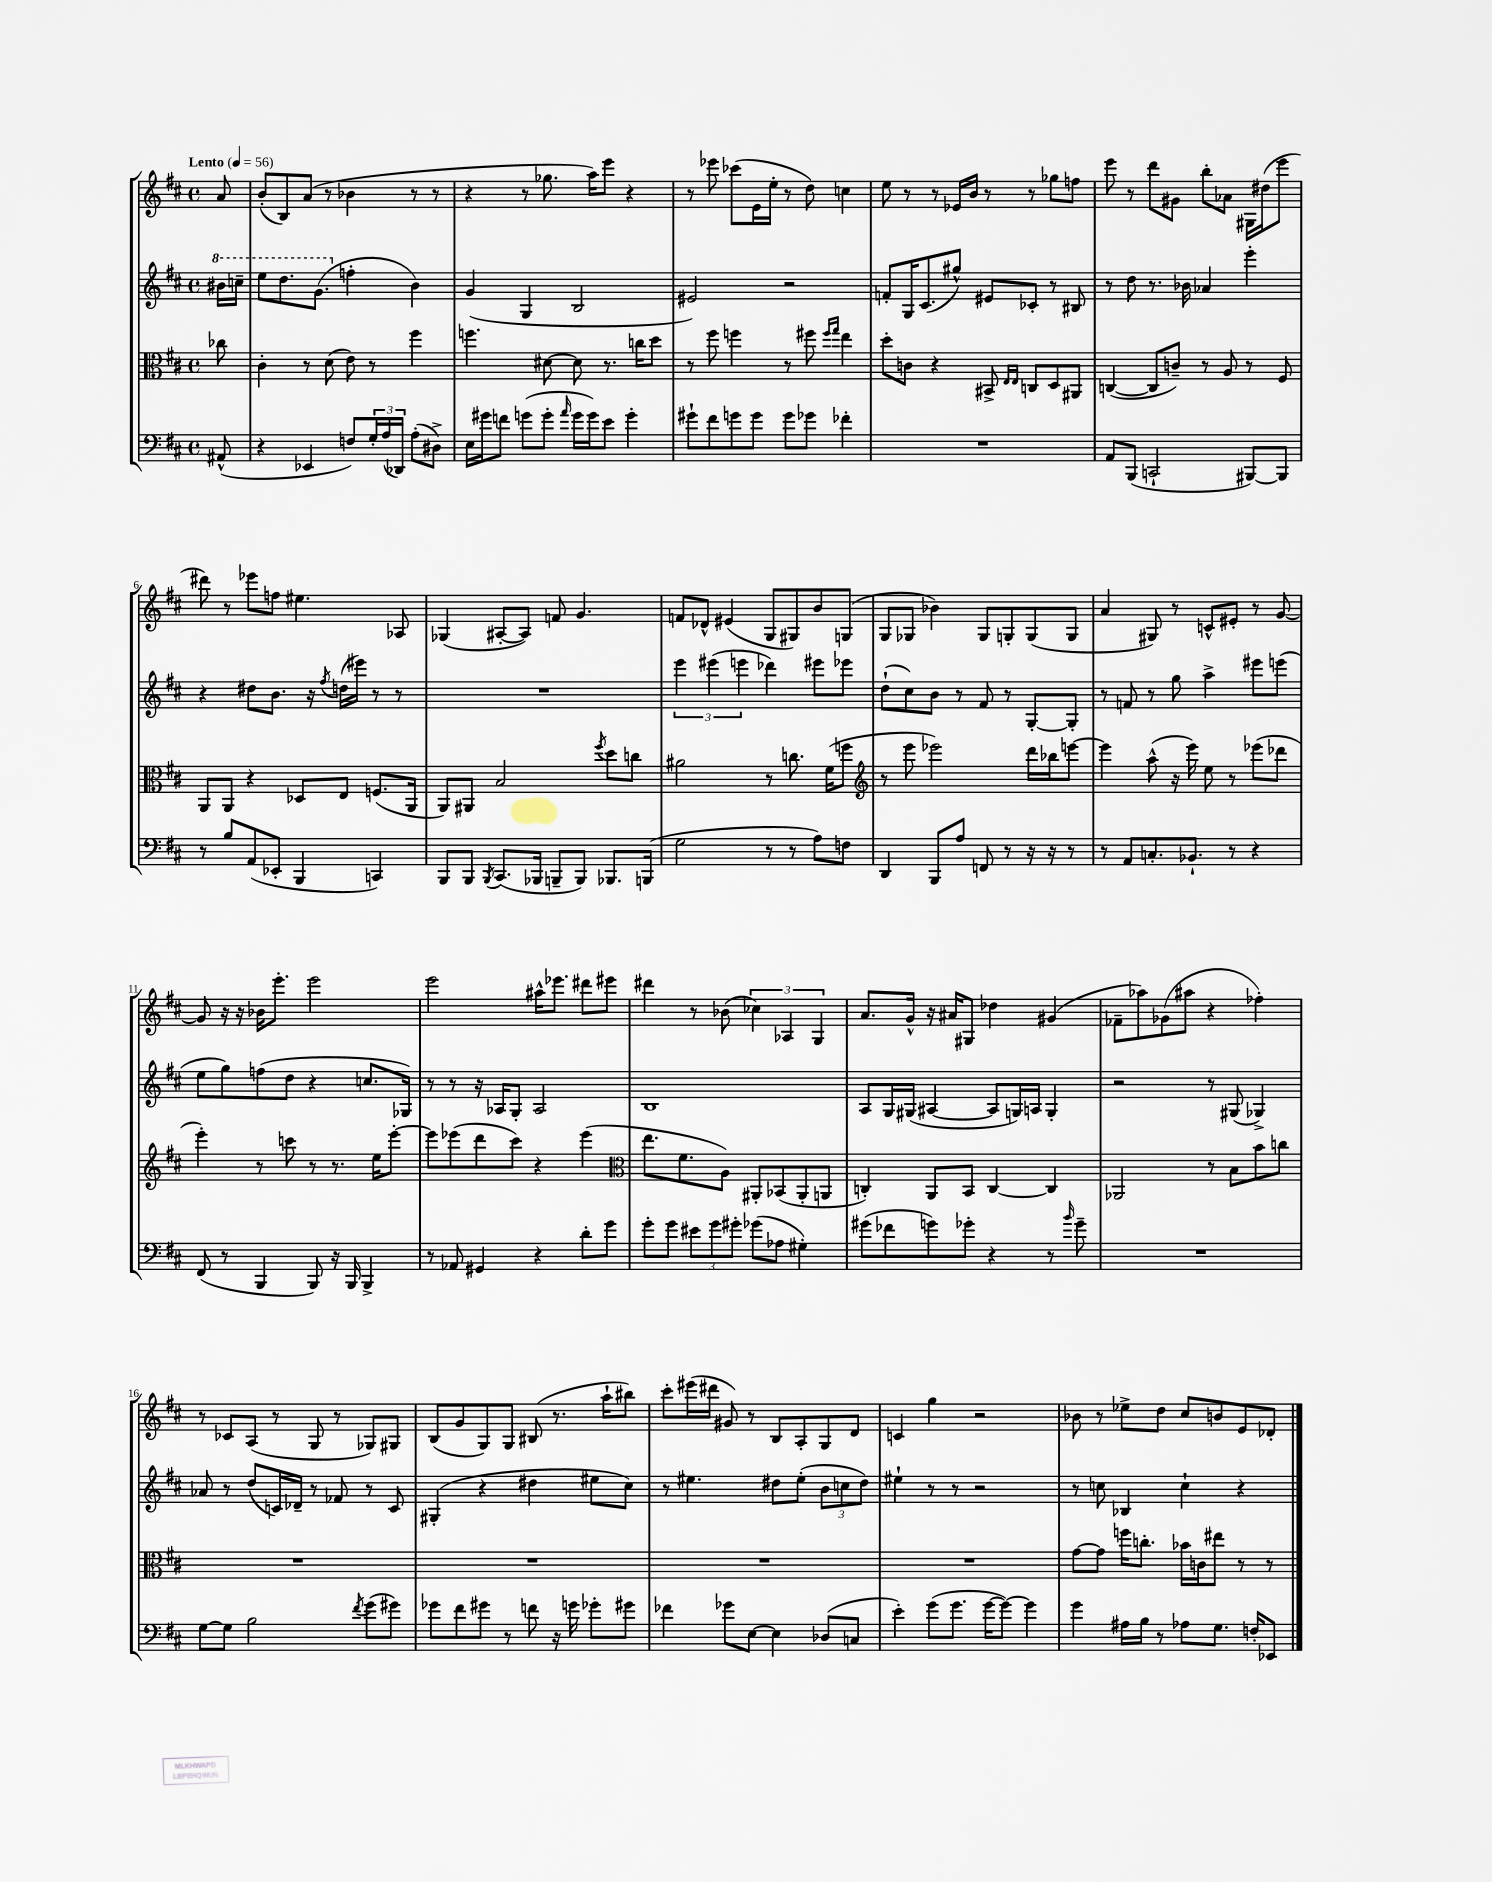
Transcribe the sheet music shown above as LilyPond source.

<<
\new StaffGroup <<
\new Staff = "s0" {
    \clef treble \key d \major \defaultTimeSignature \time 4/4 \partial 8 \tempo "Lento" 4 = 56
    a'8 |
    b'8-.( b8) a'8( r8 bes'4 r8 r8 |
    r4 r8 ges''8. a''16) e'''8 r4 |
    r8 ees'''8 ces'''8( e'16 e''16-. r8 d''8) c''4 |
    e''8 r8 r8 ees'16 b'16 r8 r8 ges''8 f''8 |
    e'''8 r8 d'''8 gis'8 b''8-. aes'8 gis16 dis''16( e'''8 |
    dis'''8) r8 ees'''8 f''8 eis''4. aes8 |
    ges4( ais8~-. ais8) f'8 g'4. |
    f'8 des'8-^ eis'4( g8 gis8) b'8 g8( |
    g8 ges8 bes'4) ges8 g8-. g8( g8 |
    a'4 gis8) r8 c'8-^ eis'8-. r8 g'8~ |
    g'8 r16 r16 bes'16 e'''8.-. e'''2 |
    e'''2 ais''16-^ ees'''8. dis'''8 eis'''8 |
    dis'''4 r8 bes'8( \tuplet 3/2 { ces''4) aes4 g4 } |
    a'8. g'16-^ r16 ais'16 gis8 des''4 gis'4( |
    fes'8-- aes''8) ges'8( ais''8 r4 fes''4-.) |
    r8 ces'8 a8( r8 g8 r8 ges8) gis8 |
    b8( g'8 g8) g8 bis8( r8. a''16-! bis''8) |
    cis'''8-. eis'''16( dis'''16 gis'8) r8 b8 a8-. g8 d'8 |
    c'4 g''4 r2 |
    bes'8 r8 ees''8-> d''8 cis''8 b'8 e'8 des'8-. \bar "|." |
}
\new Staff = "s1" {
    \clef treble \key d \major \defaultTimeSignature \time 4/4 \partial 8
    \ottava #1 bis''16 c'''16-- |
    e'''8 d'''8. g''8.( \ottava #0 f''4-. b'4) |
    g'4( g4 b2 |
    eis'2) r2 |
    f'8-. g16 cis'8.( gis''8-^) eis'8 ces'8-. r8 bis8 |
    r8 d''8 r8. bes'16 aes'4 e'''4-. |
    r4 dis''8 b'8. r16 \acciaccatura { fis''8 } d''16( eis'''16) r8 r8 |
    R1 |
    \tuplet 3/2 { e'''4 eis'''4( e'''4 } des'''4) eis'''8 ees'''8 |
    d''8-!( cis''8) b'8 r8 fis'8 r8 g8~-. g8-. |
    r8 f'8 r8 g''8 a''4-> eis'''8 e'''8( |
    e''8 g''8) f''8( d''8 r4 c''8. ges16) |
    r8 r8 r16 aes16 g8-. aes2 |
    b1 |
    a8 g16 gis16( ais4~ ais8 g16) a16 g4-. |
    r2 r8 gis8( ges4->) |
    aes'8 r8 d''8( c'16) des'16-- r8 fes'8 r8 c'8 |
    gis4-.( r4 dis''4 eis''8 cis''8) |
    r8 eis''4. dis''8 eis''8-.( \tuplet 3/2 { b'8 c''8 dis''8) } |
    eis''4-! r8 r8 r2 |
    r8 c''8 bes4 c''4-! r4 \bar "|." |
}
\new Staff = "s2" {
    \clef alto \key d \major \defaultTimeSignature \time 4/4 \partial 8
    ces''8 |
    cis'4-. r8 d'8( e'8) r8 fis''4 |
    f''4. dis'8~ dis'8 r8. c''16 d''8 |
    r8 fis''8 f''4 r8 fis''8 \grace { fis''16 g''16 } e''4 |
    d''8-. c'8 r4 bis,8-> \grace { e16 e16 } c8 d8 ais,8 |
    c4~( c8 c'8--) r8 a8 r8 fis8 |
    a,8 a,8 r4 des8 e8 f8.( a,16 |
    a,8) ais,8 b2 \acciaccatura { fis''8 } d''8 c''8 |
    ais'2 r8 c''8. fis'16( f''8 |
    \clef treble r8 e'''8 ees'''2) d'''16 bes''16 e'''8~ |
    e'''4 a''8-^( r16 e'''16) e''8 r8 ees'''8( des'''8 |
    e'''4-.) r8 c'''8 r8 r8. e''16 e'''8~-. |
    e'''8 ees'''8( d'''8 cis'''8) r4 ees'''4( |
    \clef alto e''8. fis'8. a8) ais,8-. bes,8( ais,8-. a,8 |
    c4-.) a,8 b,8 c4~ c4 |
    aes,2 r8 b8 b'8 c''8 |
    R1 |
    R1 |
    R1 |
    R1 |
    g'8~ g'8 f''16 c''8.-. bes'16 c'16 eis''8 r8 r8 \bar "|." |
}
\new Staff = "s3" {
    \clef bass \key d \major \defaultTimeSignature \time 4/4 \partial 8
    ais,8-^( |
    r4 ees,4 f8) \tuplet 3/2 { g16-. a16( des,16) } a8-.( dis8->) |
    e16 gis'16 f'8 g'8( g'8-. \grace { a'16 } g'16 g'16) e'8 g'4-. |
    gis'8-! fis'8 g'8 g'8 g'8 ges'8 fes'4-. |
    R1 |
    a,8 b,,8( c,2-! bis,,8~) bis,,8 |
    r8 b8 a,8( ees,8-. b,,4 c,4) |
    b,,8 b,,8 \acciaccatura { b,,8 } cis,8.( bes,,16 b,,8-- b,,8) bes,,8. b,,16( |
    g2 r8 r8 a8) f8 |
    d,4 b,,8 a8 f,8 r8 r16 r16 r8 |
    r8 a,8 c8.-. bes,8.-! r8 r4 |
    fis,8( r8 b,,4 b,,8) r16 b,,16 b,,4-> |
    r8 aes,8 gis,4 r4 d'8-. g'8 |
    g'8-. g'8 \tuplet 3/2 { eis'8 g'8 gis'8-. } ges'8( aes8 gis4-.) |
    gis'8( fes'8 g'8) ges'8-. r4 r8 \grace { b'16 } ges'8-- |
    R1 |
    g8~ g8 b2 \acciaccatura { fis'8 } g'8( gis'8) |
    ges'8 fis'8 gis'8 r8 f'8 r16 g'16 ges'8-. gis'8 |
    fes'4 ges'8 e8~ e4 des8( c8 |
    e'4-.) g'8( g'8. g'16~ g'8~) g'4 |
    g'4 ais16 b16 r8 aes8 g8. f16-. ees,8 \bar "|." |
}
>>
>>
